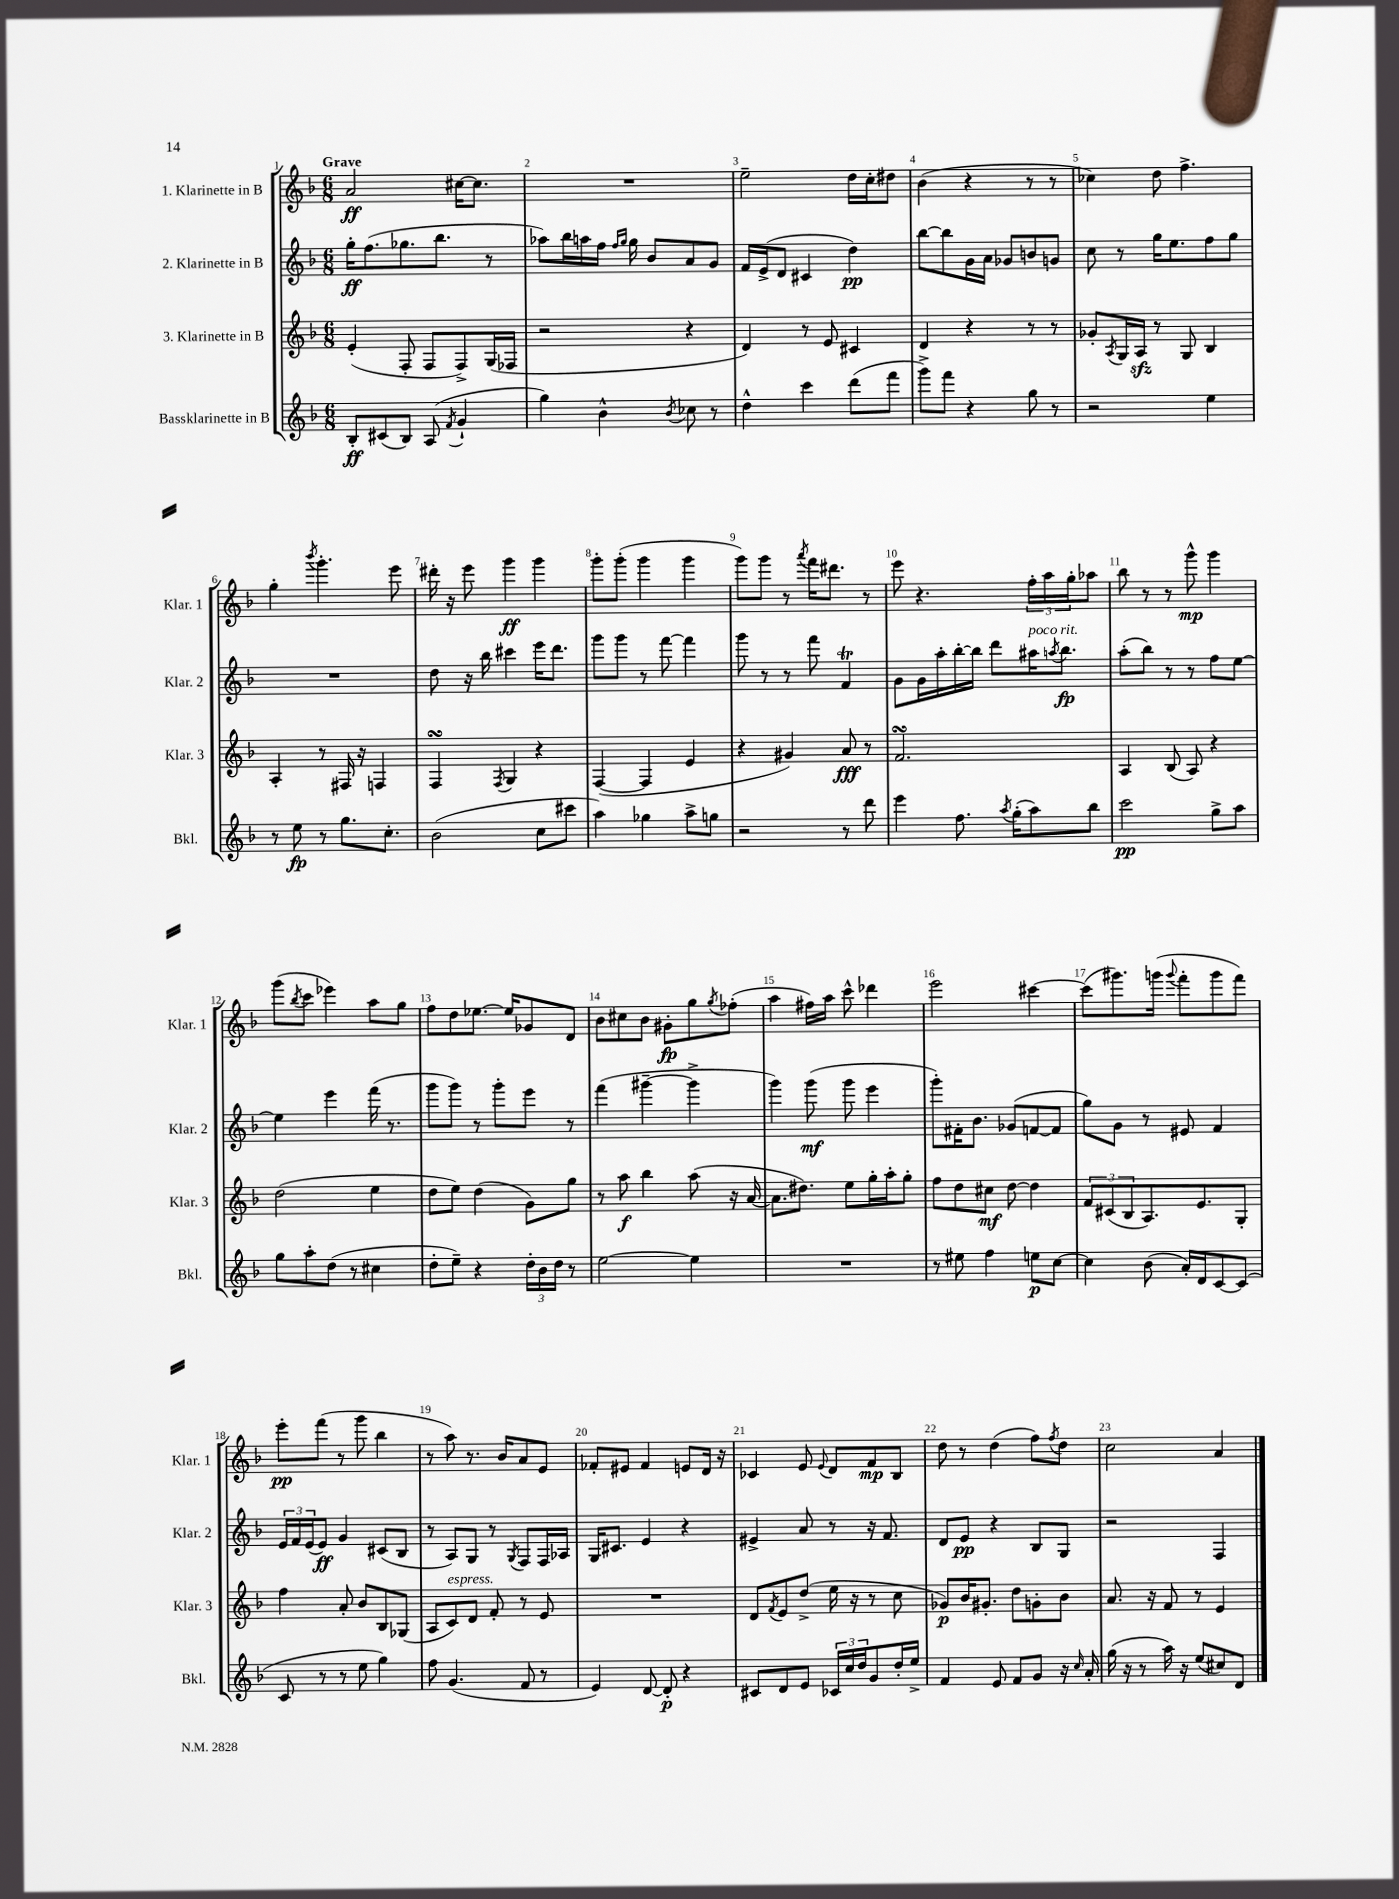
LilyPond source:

<<
\new StaffGroup <<
\new Staff = "s0" \with { instrumentName = "1. Klarinette in B" shortInstrumentName = "Klar. 1" } {
    \clef treble \key f \major \numericTimeSignature \time 6/8 \tempo "Grave"
    a'2\ff cis''16~ cis''8. |
    R2. |
    e''2-- d''16 c''16-. dis''8 |
    bes'4( r4 r8 r8 |
    ces''4) d''8 f''4.-> |
    g''4-. \acciaccatura { bes'''8 } g'''4.-. e'''8 |
    dis'''16-. r16 e'''8 g'''4\ff g'''4 |
    g'''8-. g'''8-.( g'''4 g'''4 |
    g'''8) g'''8 r8 \acciaccatura { a'''8 } f'''16 dis'''8. r8 |
    e'''8 r4. \tuplet 3/2 { f''16-. a''16 g''16-. } aes''8 |
    bes''8 r8 r8 g'''8-^\mp g'''4 |
    g'''8( \acciaccatura { bes''8 } c'''8 ees'''4) a''8 g''8 |
    f''8 d''8 ees''8.~ ees''16 ges'8 d'8 |
    bes'8 cis''8 bes'8 gis'8-.\fp g''8 \acciaccatura { g''8 } fes''8-.( |
    a''4 fis''16) a''16 c'''8-^ des'''4 |
    e'''2 cis'''4~ |
    cis'''8( gis'''8.) g'''16( \appoggiatura { g'''8 } f'''8-. g'''8 f'''8) |
    e'''8-.\pp f'''8( r8 g'''8 bes''4 |
    r8 a''8) r8. bes'16 a'8 e'8 |
    fes'8-. eis'8 fes'4 e'8 d'16 r16 |
    ces'4 e'8 \appoggiatura { e'8 } d'8 f'8\mp bes8 |
    d''8 r8 d''4( f''8) \acciaccatura { f''8 } d''8 |
    c''2 a'4 \bar "|." |
}
\new Staff = "s1" \with { instrumentName = "2. Klarinette in B" shortInstrumentName = "Klar. 2" } {
    \clef treble \key f \major \numericTimeSignature \time 6/8
    g''16-.\ff f''8.( ges''8. bes''8. r8 |
    aes''8) bes''16 a''16 f''16 \grace { f''16 g''16 } g''16 bes'8 a'8 g'8 |
    f'16 e'16->( d'8 cis'4 d''4\pp) |
    bes''8~ bes''8 g'16 a'16 ges'8 b'8 g'8 |
    c''8 r8 g''16 e''8. f''8 g''8 |
    R2. |
    d''8 r16 bes''16 cis'''4 e'''16 d'''8. |
    g'''8 g'''8 r8 f'''8~ f'''4 |
    g'''8 r8 r8 f'''8 f'4\trill |
    g'8 g'16 a''16-. bes''16~-. bes''16 d'''8 ais''16^\markup { \italic "poco rit." } \acciaccatura { a''8 } bes''8.\fp |
    a''8-.( bes''8) r8 r8 f''8 e''8~ |
    e''4 e'''4 f'''16( r8. |
    g'''8 g'''8) r8 g'''8-. e'''8 r8 |
    f'''4( gis'''4~-- gis'''4-> |
    g'''4) g'''8\mf( g'''8 e'''4 |
    g'''8-.) fis'16-. bes'8. ges'8( f'8~ f'8 |
    g''8) g'8 r8 eis'8 f'4 |
    \tuplet 3/2 { e'16 f'16 e'16( } e'8\ff) g'4 cis'8( bes8 |
    r8 a8) g8 r8 \acciaccatura { g8 } f8 f16 aes16 |
    g16 cis'8. e'4 r4 |
    eis'4-> a'8 r8 r16 f'8. |
    d'8 e'8\pp r4 bes8 g8 |
    r2 f4 \bar "|." |
}
\new Staff = "s2" \with { instrumentName = "3. Klarinette in B" shortInstrumentName = "Klar. 3" } {
    \clef treble \key f \major \numericTimeSignature \time 6/8
    e'4-.( f8-. f8 f8->) g16( fes16 |
    r2 r4 |
    d'4) r8 e'8 cis'4 |
    d'4 r4 r8 r8 |
    ges'8-. \acciaccatura { a8 } g16 a16\sfz r8 g8 bes4 |
    a4-. r8 fis16 r16 f4 |
    f4\turn \acciaccatura { f8 } g4 r4 |
    f4~( f4 e'4 |
    r4 gis'4) a'8\fff r8 |
    f'2.\turn |
    a4 bes8( a8) r4 |
    d''2( e''4 |
    d''8 e''8) d''4( g'8) g''8 |
    r8 a''8\f bes''4 a''8( r16 a'16~ |
    a'8. dis''8.) e''8 g''16-. a''16-. g''8-. |
    f''8 d''8 cis''8\mf d''8~ d''4 |
    \tuplet 3/2 { f'8 cis'8( bes8 } a8.) e'8. g8-. |
    f''4 a'8-. bes'8 bes8 ges8( |
    a8 c'8^\markup { \italic "espress." }) d'8 f'8-. r8 e'8 |
    R2. |
    d'8 \acciaccatura { f'8 } e'8 d''8->( e''16 r16 r8 c''8 |
    ges'8\p) bes'16 gis'8.-. d''8 g'8-. bes'8 |
    a'8. r16 f'8 r8 e'4 \bar "|." |
}
\new Staff = "s3" \with { instrumentName = "Bassklarinette in B" shortInstrumentName = "Bkl." } {
    \clef treble \key f \major \numericTimeSignature \time 6/8
    bes8-.\ff cis'8( bes8) a8( \acciaccatura { f'8 } g'4-! |
    g''4) bes'4-^ \acciaccatura { bes'8 } ces''8 r8 |
    d''4-^ c'''4 d'''8( f'''8 |
    g'''8->) f'''8 r4 g''8 r8 |
    r2 e''4 |
    r8 e''8\fp r8 g''8. c''8.-. |
    bes'2( c''8 cis'''8 |
    a''4) ges''4 a''8-> g''8 |
    r2 r8 d'''8 |
    e'''4 f''8. \acciaccatura { a''8 } g''16-.( a''8) bes''8 |
    c'''2\pp g''8-> a''8 |
    g''8 a''8-. d''8( r8 cis''4 |
    d''8-. e''8--) r4 \tuplet 3/2 { d''16-. bes'16 d''16 } r8 |
    e''2~ e''4 |
    R2. |
    r8 eis''8 f''4 e''8\p c''8~ |
    c''4 bes'8( a'16-.) d'16 c'8~ c'8( |
    c'8 r8 r8 e''8 g''4) |
    f''8 g'4.( f'8 r8 |
    e'4) d'8~ d'8-.\p r4 |
    cis'8 d'8 e'8 \tuplet 3/2 { ces'16 c''16 d''16 } g'8 d''16-. e''16-> |
    f'4 e'8 f'8 g'8 r16 \grace { c''16 } a'16-. |
    g''16( r16 r8 a''16) r16 e''8( cis''8) d'8 \bar "|." |
}
>>
>>
\layout { \context { \Score \override BarNumber.break-visibility = ##(#f #t #t) barNumberVisibility = #all-bar-numbers-visible } }
